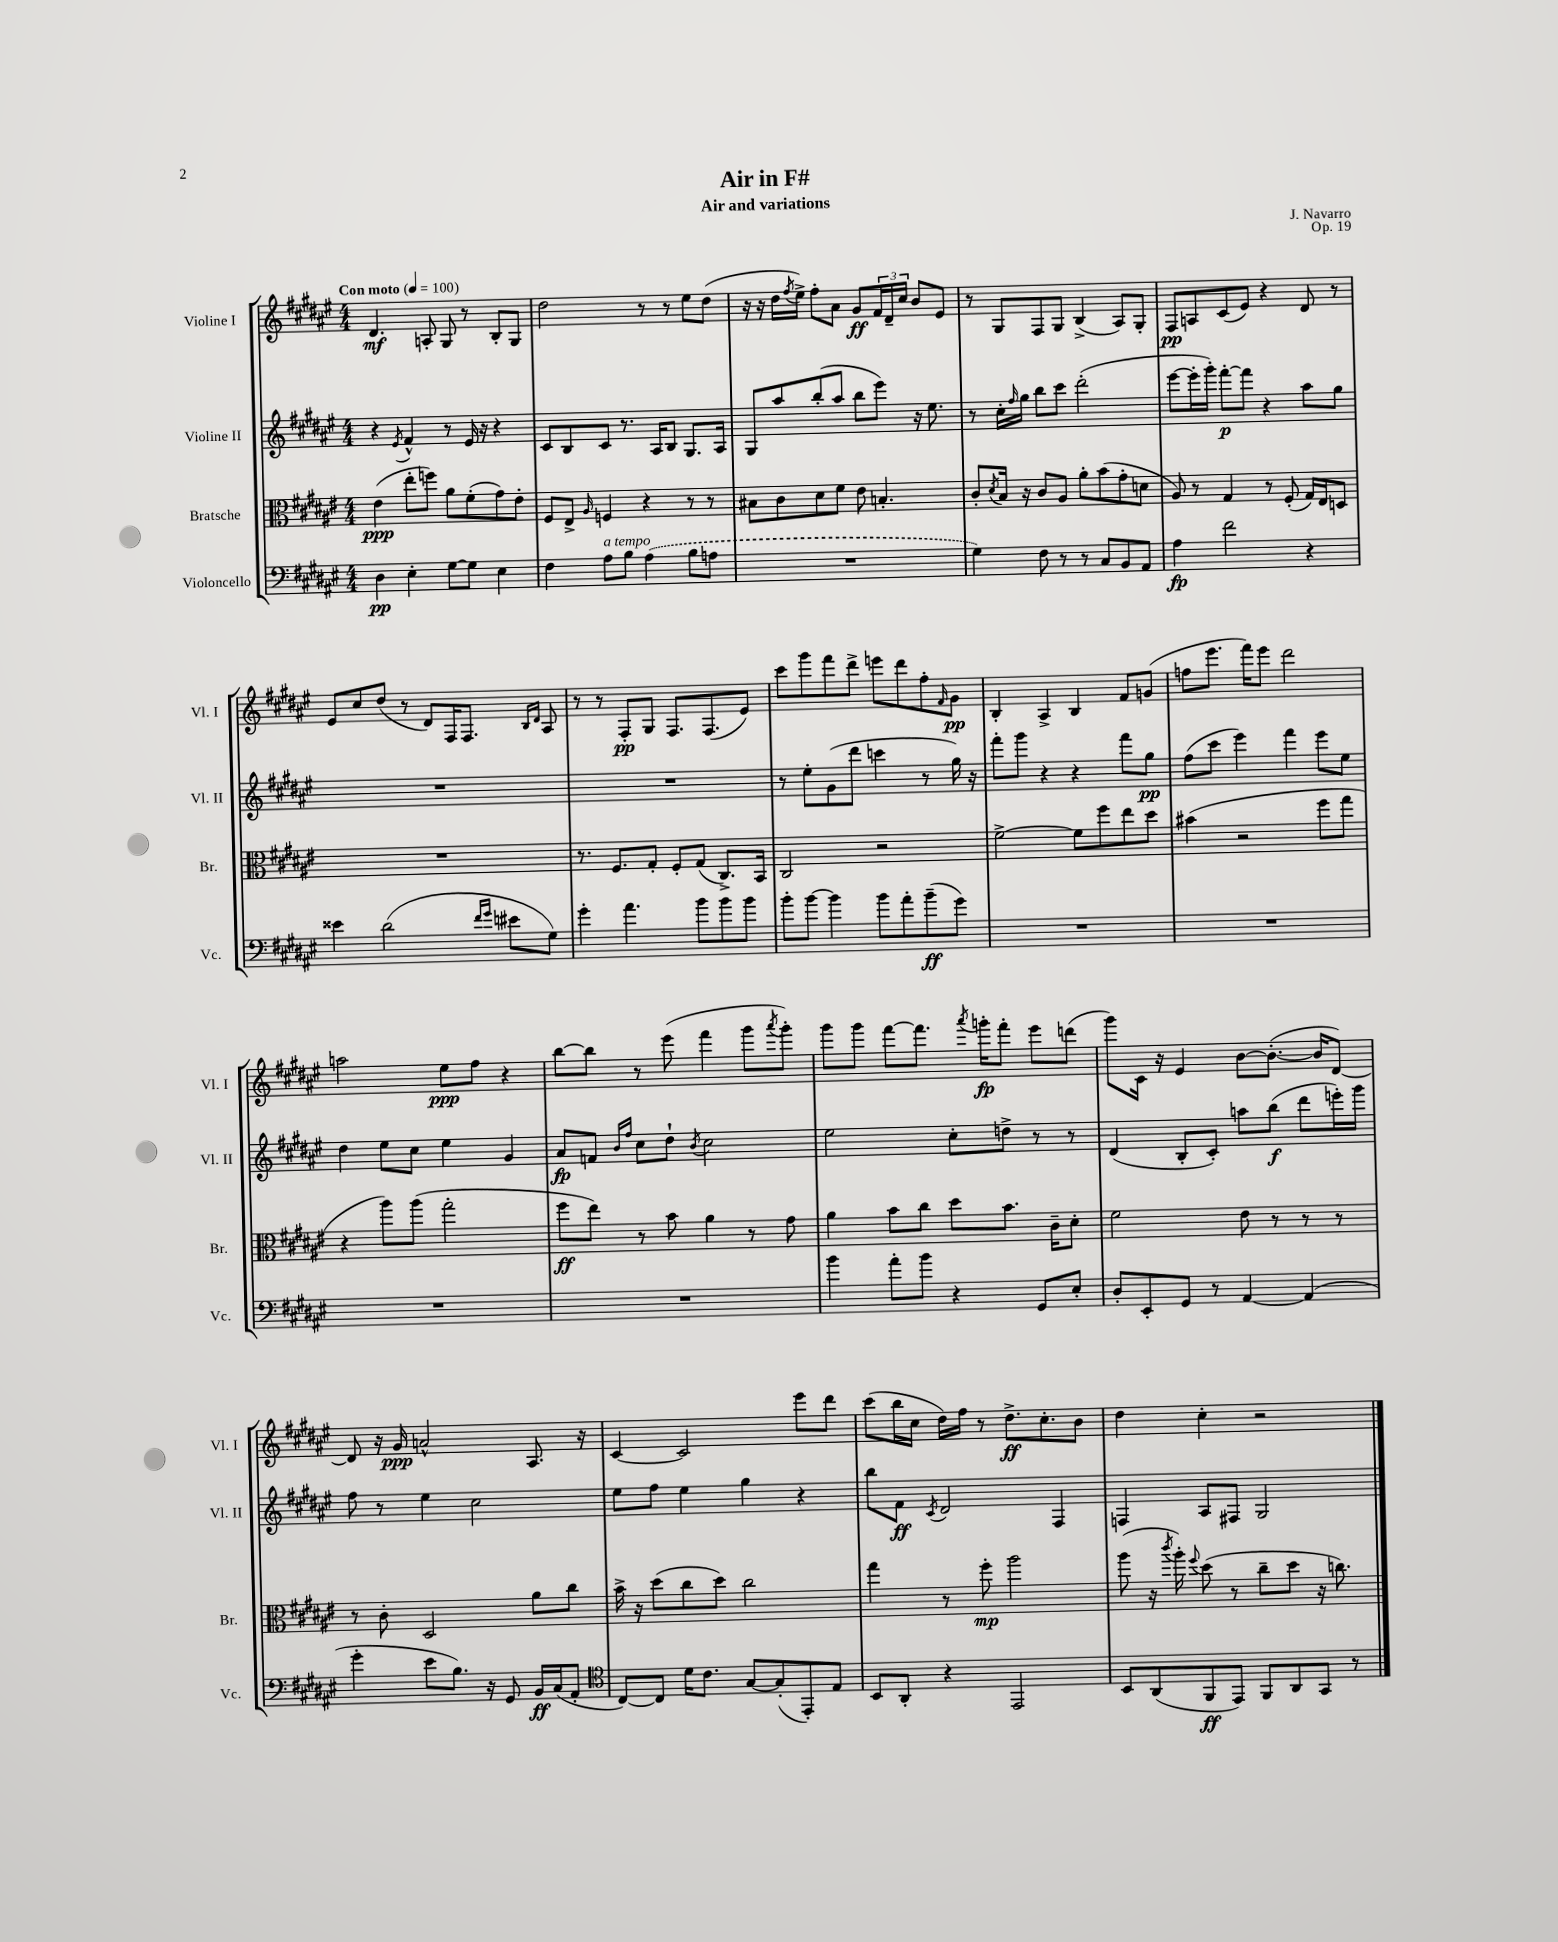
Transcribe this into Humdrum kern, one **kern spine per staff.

**kern	**kern	**kern	**kern
*staff4	*staff3	*staff2	*staff1
*clefF4	*clefC3	*clefG2	*clefG2
*k[f#c#g#d#a#e#]	*k[f#c#g#d#a#e#]	*k[f#c#g#d#a#e#]	*k[f#c#g#d#a#e#]
*M4/4	*M4/4	*M4/4	*M4/4
*MM100	*MM100	*MM100	*MM100
4D#\	(4e#\	4r	4.d#/
.	.	8qe#/	.
4E#'\	8ee#'\L	4f#^^/	.
.	8ff\J)	.	8A'/
[8G#\L	8a#\L	8r	8G#/
8G#\]J	(8f#'\	16e#/	8r
.	.	16r	.
4E#\	8g#\)	4r	8B'/L
.	8e#'\J	.	8G#/J
=	=	=	=
4F#\	8F#/L	8c#/L	2dd#\
.	8E#^/J	8B/	.
.	16qqA#/	.	.
8A#\L	4F/	8c#/J	.
8B\J	.	8.r	.
(4A#\	4r	.	8r
.	.	16A#/LK	.
.	.	8B/J	8r
8B\L	8r	8.G#/L	8ee#\L
8A\J	8r	.	(8dd#\J
.	.	16A#/Jk	.
=	=	=	=
1r	8B#\L	8G#/L	16r
.	.	.	16r
.	8c#\	8aa#/	16dd#\LL
.	.	.	8qff#/
.	.	.	16ee#^\JJ)
.	8d#\	(8bb'/	8ff#'\L
.	8f#\J	8aa#/J	8a#\J
.	8e#\	8bb\L	8g#/L
.	4.B'/	8eee#\J)	24f#/L
.	.	.	24d#~/
.	.	.	24cc#/JJ
.	.	16r	8b/L
.	.	8.ee#\	.
.	.	.	8e#/J
=	=	=	=
4G#\)	8c#'/L	8r	8r
.	8qd#/	.	.
.	16B/Jk	16cc#'\LL	8G#/L
.	.	16qqff#/	.
.	16r	16gg#\JJ	.
8F#\	8c#/L	8bb\L	8F#/
8r	8A#/J	8ccc#\J	8G#/J
8r	8a#'\L	(2ddd#'\	(4B^/
8C#/L	(8b\	.	.
8BB/	8g#'\	.	8A#/L)
8AA#/J	8d\J	.	8G#'/J
=	=	=	=
4A#\	8A#/)	[8eee#\L	8F#/L
.	8r	16eee#'\]L	8A/
.	.	16ggg#'\JJ)	.
2f#\	4G#/	[8fff#'\L	(8c#/
.	.	8fff#\]J	8e#/J)
.	8r	4r	4r
.	(8F#'/	.	.
4r	16G#/LL)	8aa#\L	8d#/
.	16E#/J	.	.
.	8D/J	8gg#\J	8r
=	=	=	=
4e##\	1r	1r	8e#/L
.	.	.	8cc#/
(2d#\	.	.	(8dd#/J
.	.	.	8r
.	.	.	8d#/L)
.	.	.	16F#/K
.	.	.	8.F#/J
16qqf#/LL	.	.	.
16qqg#/JJ	.	.	.
8e#\L	.	.	.
.	.	.	16qqB/LL
.	.	.	16qqd#/JJ
8G#\J)	.	.	8A#/
=	=	=	=
4g#'\	8.r	1r	8r
.	.	.	8r
.	8.F#/L	.	.
4.a#\	.	.	8F#'/L
.	8G#'/J	.	8G#/J
.	8F#'/L	.	8.F#/L
8b\L	(8G#/J	.	.
.	.	.	(8.F#/
8b\	8.C#^/L)	.	.
8b\J	.	.	8e#/J)
.	16BB/Jk	.	.
=	=	=	=
8b'\L	2C#/	8r	8ccc#\L
[8b\J	.	8ee#'\L	8ggg#\
4b\]	.	(8g#\	8fff#\
.	.	8ddd#\J	8ddd#^\J
8b\L	2r	4ccc\	8eee\L
8a#'\	.	.	8ddd#\
(8b~\	.	8r	8ff#'\
.	.	.	16qqf#/
8g#\J)	.	16gg#\)	8g#\J
.	.	16r	.
=	=	=	=
1r	[2f#^\	8fff#'\L	4B'/
.	.	8ggg#\J	.
.	.	4r	4A#^/
.	8f#\]L	4r	4B/
.	8ff#\	.	.
.	8ee#\	8fff#\L	8f#/L
.	8dd#\J	8gg#\J	(8g/J
=	=	=	=
1r	(4b#\	(8ff#\L	8ff\L
.	.	8ccc#\J	8.eee#\J
.	2r	4eee#\)	.
.	.	.	16fff#\LK)
.	.	.	8eee#\J
.	.	4fff#\	2ddd#\
.	8ff#\L	8eee#\L	.
.	8gg#\J	8ee#\J	.
=	=	=	=
1r	4r	4dd#\	2aa\
.	8aa#\L)	8ee#\L	.
.	(8aa#\J	8cc#\J	.
.	2gg#'\	4ee#\	8ee#\L
.	.	.	8ff#\J
.	.	4g#/	4r
=	=	=	=
1r	8ff#\L	8a#/L	[8bb\L
.	8ee#\J)	8f/J	8bb\]J
.	.	16qqb/LL	.
.	.	16qqff#/JJ	.
.	8r	8cc#\L	8r
.	8b\	8dd#`\J	(8eee#\
.	.	8qb/	.
.	4a#\	2cc#\	4fff#\
.	8r	.	8ggg#\L
.	.	.	8qaaa#/
.	8g#\	.	8ggg#'\J)
=	=	=	=
4b\	4a#\	2ee#\	8ggg#\L
.	.	.	8ggg#\J
8a#'\L	8b\L	.	[8fff#\L
8b\J	8cc#\J	.	8.fff#\]J
4r	8dd#\L	8cc#'\L	.
.	.	.	8qaaa#/
.	.	.	16ggg'\LK
.	8.b\J	8dd^\J	8fff#'\J
8GG#/L	.	8r	8eee#\L
.	16c#~\LK	.	.
8E#'/J	8d#'\J	8r	(8ddd\J
=	=	=	=
8D#'/L	2f#\	(4d#/	8ggg#\L)
8EE#'/	.	.	16c#\Jk
.	.	.	16r
8GG#/J	.	8B'/L	4e#/
8r	.	8c#'/J)	.
[4AA#/	8e#\	8aa\L	[8b\L
.	8r	(8bb\J	(8.b'\_J
(4AA#/]	8r	8ddd#\L	.
.	.	.	16b/]LK
.	8r	16eee'\L)	[8d#/J)
.	.	16ggg#\JJ	.
=	=	=	=
4g#'\	8r	8ff#\	8d#/]
.	8c#'\	8r	16r
.	.	.	16g#/
8e#\L	2D#/	4ee#\	2a^^/
8.B\J)	.	.	.
.	.	2cc#\	.
16r	.	.	.
8GG#/	.	.	.
16BB/LL	8a#\L	.	8.A#/
(16C#/J	.	.	.
8AA#'/J	8cc#\J	.	.
.	.	.	16r
=	=	=	=
*clefC4	*	*	*
[8C#/L)	16b^\	8ee#\L	[4c#/
.	16r	.	.
8C#/]J	(8dd#\L	8ff#\J	.
16d#\LK	8cc#\	4ee#\	2c#/]
8.c#\J	.	.	.
.	8dd#\J)	.	.
[8G#/L	2cc#\	4gg#\	.
(8G#'/]	.	.	.
8EE#'/)	.	4r	8eee#\L
8E#/J	.	.	8ddd#\J
=	=	=	=
8BB/L	4gg#\	8bb\L	(8ccc#\L
8AA#'/J	.	8f#\J	16bb\L
.	.	.	16cc#\JJ
.	.	8qc#/	.
4r	8r	2d#/	16dd#\LL)
.	.	.	16ff#\JJ
.	8ff#'\	.	8r
2EE#/	2aa#\	.	8.dd#^\L
.	.	.	8.cc#'\
.	.	4F#/	.
.	.	.	8b\J
=	=	=	=
8BB/L	(8aa#\	4F/	4dd#\
(8AA#/	16r	.	.
.	8qccc#/	.	.
.	16aa#'\)	.	.
.	8qqff#/	.	.
8FF#/	(8dd#\	8A#/L	4cc#'\
8EE#/J)	8r	8F#/J	.
8FF#/L	8cc#~\L	2G#/	2r
8AA#/	8dd#\J	.	.
8GG#/J	16r	.	.
.	8.cc\)	.	.
8r	.	.	.
==	==	==	==
*-	*-	*-	*-
